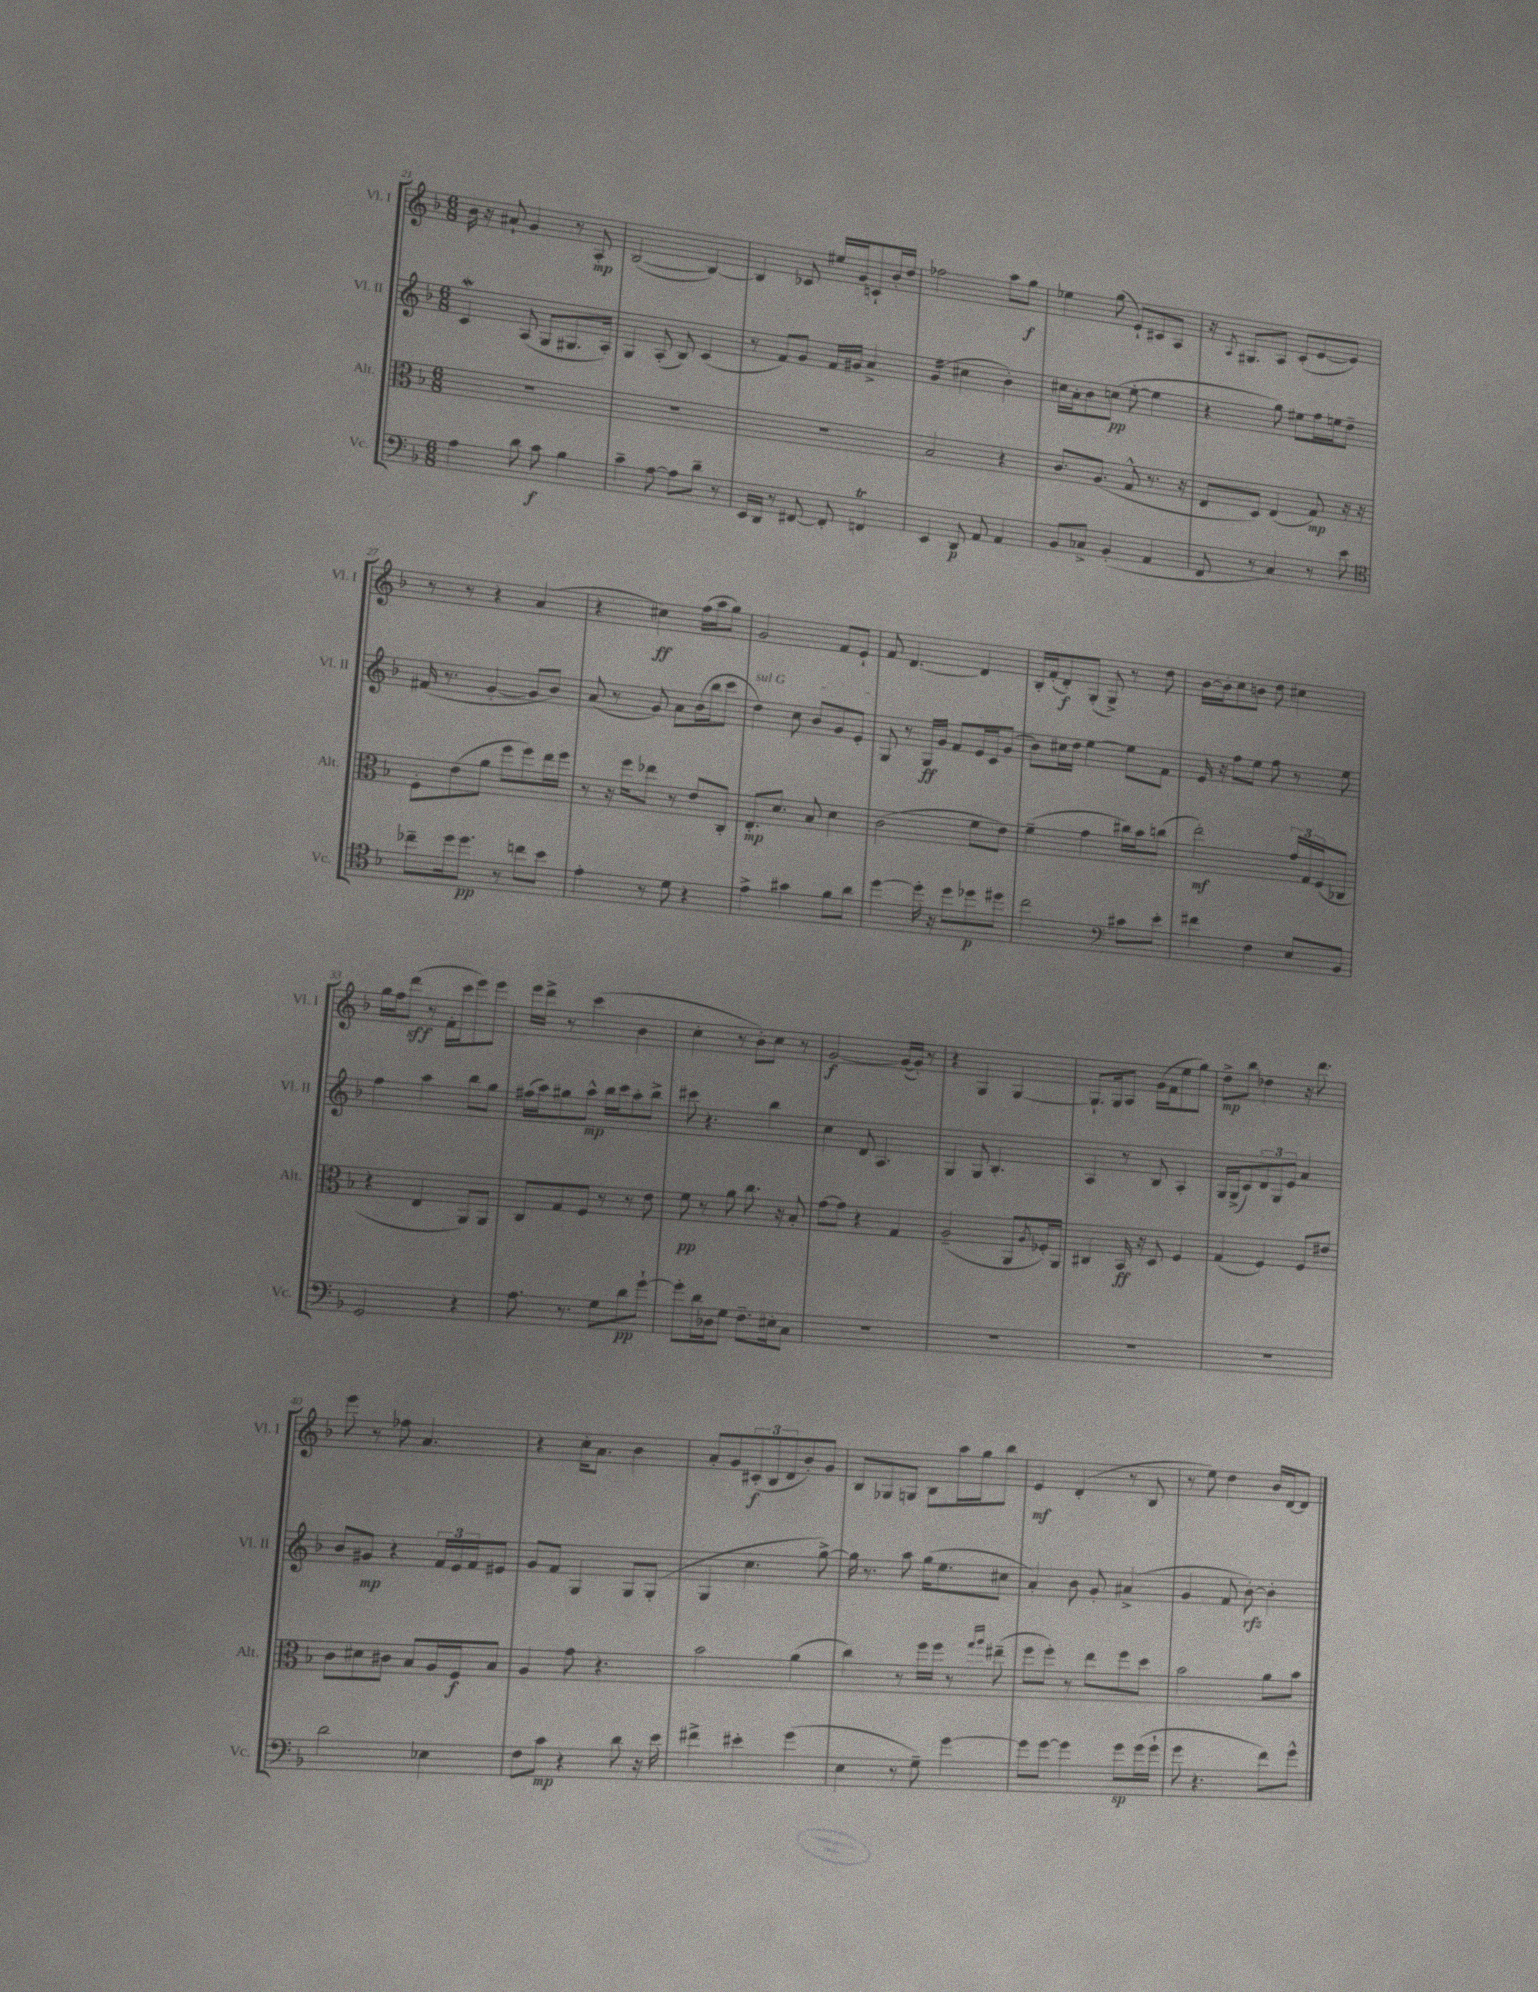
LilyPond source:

<<
\new StaffGroup <<
\new Staff = "s0" \with { instrumentName = "Vl. I" shortInstrumentName = "Vl. I" } {
    \clef treble \key f \major \numericTimeSignature \time 6/8
    bes'16 r16 ais'8-! g'4 r8 a8-.\mp |
    bes2~( bes4~) |
    bes4 ces'8 eis''16 g'16 c'8-! bes'16-. d''16 |
    fes''2 a''8 g''8\f |
    ees''4 g''8( e'8-!) cis'8 a8 |
    r16 \acciaccatura { a8 } gis8. a8 c'8-.( e'8~ e'8) |
    r8 r8 r4 a'4( |
    r4 cis''4\ff) f''16( a''16 g''8) |
    g'2 f'8 e'8-! |
    f'8 d'4.~ d'4 |
    bes16-. f'16-.( d'8-.\f) g8-.( g8->) r8 d''8 |
    bes'16~ bes'16-. c''8 b'8 d''8 cis''4 |
    g''16 f''16 d'''8\sff( r8 f'16-. c'''16 e'''8) e'''8 |
    e'''16 d'''16-> r8 c'''4( bes'4 |
    c''4-. r8 bes'8-.) c''8 r8 |
    g'2~\f g'16~( g'16-.) r8 |
    r4 g4 g4~ |
    g8.-! g16 a8 g'16( f'16 e''8 g''8) |
    d''8->\mp bes''8 des''4 r16 d'''8. |
    e'''8 r8 fes''8 a'4. |
    r4 c''16-. a'8. bes'4 |
    a'8-. g'8 \tuplet 3/2 { cis'8-.\f( bes8 d'8 } bes'8-.) g'8 |
    bes8 ges8 g8 bes8 a''16 g''16 bes''8 |
    e'4\mf d'4-.( r8 bes8 |
    r8 e''8) d''4 bes'16 d'16~ d'8 \bar "|." |
}
\new Staff = "s1" \with { instrumentName = "Vl. II" shortInstrumentName = "Vl. II" } {
    \clef treble \key f \major \numericTimeSignature \time 6/8
    c'4\mordent a8( g8 gis8. a16-.) |
    g4 a8-.( bes8) c'4( |
    r8 f'8) g'8 f'16 gis'16 a'4-> |
    g'4:16( cis''4 bes'4-.) |
    cis''16 a'16-. bes'8 c''8\pp( e''8~-. e''4 |
    r4 g''8) eis''8 f''16 e''16 d''8-- |
    fis'16( r8. g'4~-. g'8 bes'8) |
    a'8( r8 g'8) a'8 bes'16( bes''16 c'''8 |
    \once \override TextSpanner.bound-details.left.text = \markup { \italic "sul G" } d''4\startTextSpan) c''8 bes'8 g'8 e'8-. |
    g8\stopTextSpan r8 g16\ff g'16 f'8 e'16 c'16 g'8( |
    bes'8) cis''16 d''16 e''4~ e''8 f'8 |
    e'16 r16 f''8 e''8 f''8 r8 e''8 |
    f''4 a''4 bes''8 g''8 |
    fis''16( a''16) gis''8 a''8-^\mp bes''16 c'''16 a''8-. bes''8-> |
    cis'''8 r4. bes''4 |
    c''4 d'8 a4. |
    g4 g8 bes4.-. |
    a4 r8 bes8 a4-. |
    g16 g16->( c'8) \tuplet 3/2 { d'8 g8 e'8 } a'4 |
    bes'8 gis'8\mp r4 \tuplet 3/2 { f'16 e'16 f'16 } eis'8 |
    g'8 f'8 g4 g8 g8-.( |
    g4 c''4. g''8~->) |
    g''16 r8. a''8 g''16( e''8. cis''8 |
    a'4-.) bes'8 g'8-. ais'4->( |
    g'4 f'8 bes'8~-.\rfz) bes'4-. \bar "|." |
}
\new Staff = "s2" \with { instrumentName = "Alt." shortInstrumentName = "Alt." } {
    \clef alto \key f \major \numericTimeSignature \time 6/8
    R2. |
    R2. |
    R2. |
    bes2 r4 |
    c'8. a8.( g8-^ r8. r16 |
    e8 d8) e4( g8\mp) r16 r16 |
    f8-. e'8( a'8 f''8 f''8) e''16 f''16 |
    r8 r16 f''16 ees''8 r8 e'8 c8-. |
    e8.-.\mp d'8. bes8 d'4 |
    c'2( f'8 e'8) |
    f'4--( g'4 cis''16) bes'16 c''8( |
    e''2-.\mf) \tuplet 3/2 { g'16 g16 f16( } ces8 |
    r4 e4 a,8) a,8 |
    c8 g8 f8 r8 r8 e'8 |
    f'8\pp r8 a'8 c''8. r16 bes8-. |
    g'8~ g'8 r4 g4 |
    a2--( a,8 \acciaccatura { a8 } fes16-.) a,16 |
    cis4 bes,16\ff r16 d8 f4 |
    g4( f4) f8 eis'8 |
    c'8 dis'8 cis'8 bes8 a16 f16\f bes8 |
    a4 g'8 r4. |
    bes'2 a'4( |
    c''4) r8 f''16 f''16 r8 \grace { g''16 a''16 } eis''8--( |
    f''8 f''8-.) r8 e''8 f''8 d''8 |
    bes'2 a'8 bes'8 \bar "|." |
}
\new Staff = "s3" \with { instrumentName = "Vc." shortInstrumentName = "Vc." } {
    \clef bass \key f \major \numericTimeSignature \time 6/8
    a4 d'8 c'8\f bes4 |
    c'4-- a8~ a8 d'8-- r8 |
    e,16 d,16 r8 fis,8~ fis,8-. f,4\trill |
    e,4 d,8\p a,8 a,4 |
    bes,8 ces8-> bes,4-.( a,4 |
    f,8 r8 c4) r8 e'8 |
    \clef tenor ces''8-- d''16 d''8.\pp r8 c''8 bes'8 |
    e'4-. r8 d'8 r4 |
    e'4-> gis'4 f'8 a'8 |
    d''4~ d''16-. r16 d''8 des''8\p dis''8 |
    c''2 \clef bass cis'8 e'8-. |
    fis'4 f4 e8 bes,8 |
    g,2 r4 |
    a8. r8. g8 d'8\pp g'8~-! |
    g'8-. d'16 des16 g8 f8.-- eis16-. c8 |
    R2. |
    R2. |
    R2. |
    R2. |
    d'2 ees4 |
    f8 c'8\mp r4 d'8 r16 e'16 |
    fis'4-> eis'4-. g'4( |
    e4 r8 g8--) g'4~ |
    g'8 g'8~ g'4 g'8\sp g'16( g'16-! |
    g'8 r4. f'8) g'8-^ \bar "|." |
}
>>
>>
\layout { \context { \Score currentBarNumber = #21 } }
